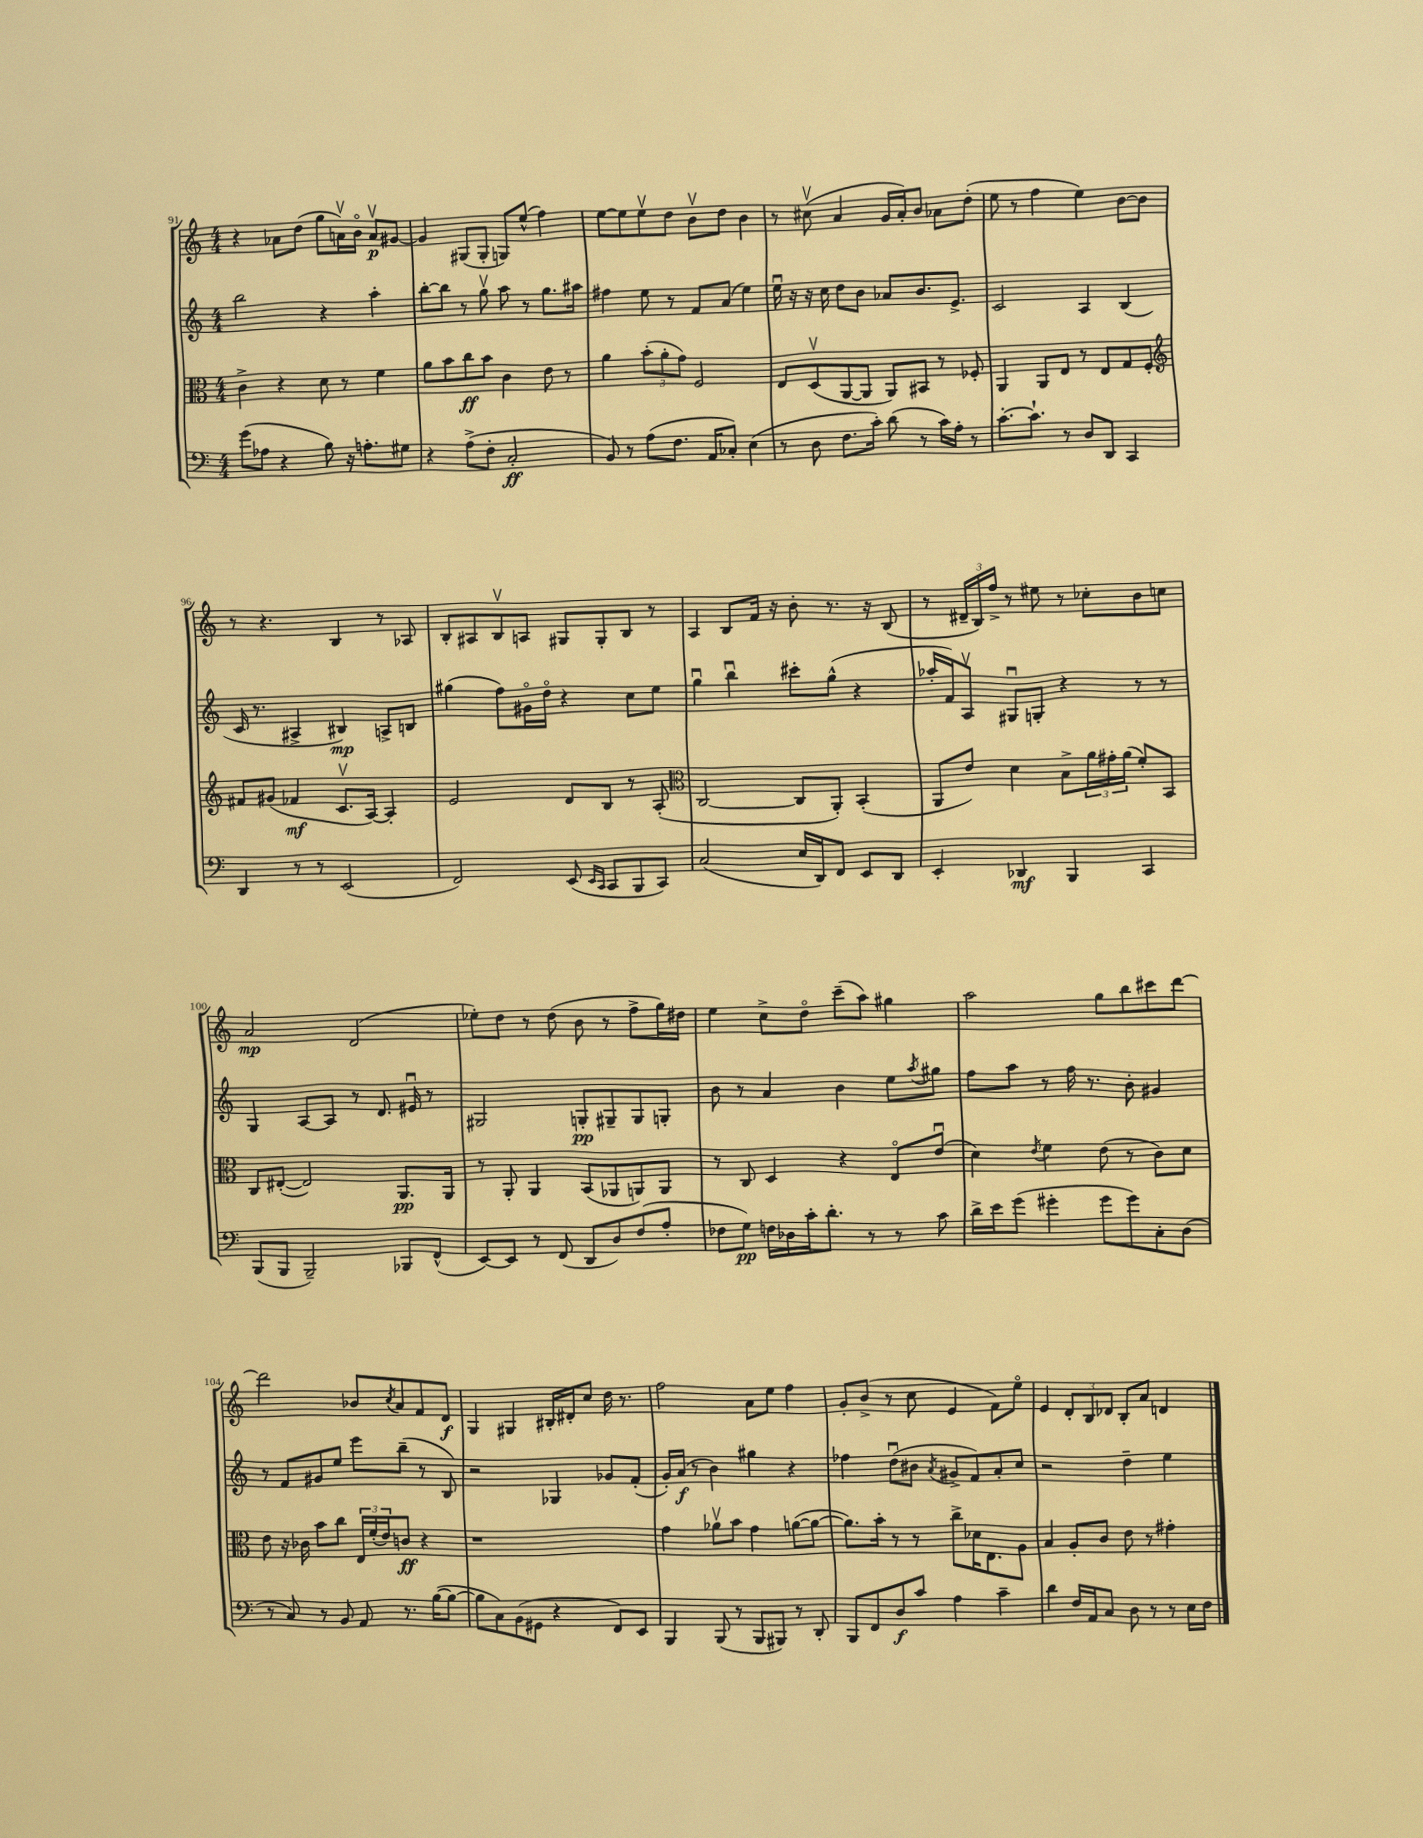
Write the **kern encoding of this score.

**kern	**dynam	**kern	**dynam	**kern	**dynam	**kern	**dynam
*part4	*part4	*part3	*part3	*part2	*part2	*part1	*part1
*staff4	*staff4	*staff3	*staff3	*staff2	*staff2	*staff1	*staff1
*clefF4	*	*clefC3	*	*clefG2	*	*clefG2	*
*k[]	*	*k[]	*	*k[]	*	*k[]	*
*M4/4	*	*M4/4	*	*M4/4	*	*M4/4	*
=91	=91	=91	=91	=91	=91	=91	=91
(8g\L	.	4c^\	.	2bb\	.	4r	.
8A-X\J	.	.	.	.	.	.	.
4r	.	4r	.	.	.	8a-X\L	.
.	.	.	.	.	.	(8dd\J	.
8B\)	.	8d\	.	4r	.	8gg\L	.
16r	.	8r	.	.	.	16anv\L)	.
8.An'\L	.	.	.	.	.	16b\JJ	.
.	.	4f\	.	4aa'\	.	8av/L	p
8G#X\J	.	.	.	.	.	[8g#X/J	.
=92	=92	=92	=92	=92	=92	=92	=92
4r	.	8a\L	.	[8bb'\L	.	4g#/]	.
.	.	8b\	.	8bb\J]	.	.	.
(8A^\L	.	8cc\	ff	8r	.	(8G#X/L	.
8F'\J	.	8b\J	.	8ggv\	.	8G#'/J	.
2C'/	ff	4c\	.	8aa\	.	8Gn/L)	.
.	.	.	.	8r	.	(8ee^^/J	.
.	.	8e\	.	8.gg\L	.	4ff\)	.
.	.	8r	.	.	.	.	.
.	.	.	.	16aa#X\Jk	.	.	.
=93	=93	=93	=93	=93	=93	=93	=93
8BB/)	.	4a\	.	4ff#X\	.	[8ee\L	.
8r	.	.	.	.	.	8ee\]	.
(8A\L	.	(12b'\L	.	8ee\	.	8eev\	.
.	.	12a'\	.	.	.	.	.
8.F\J	.	.	.	8r	.	8dd\J	.
.	.	12g\J)	.	.	.	.	.
.	.	2F/	.	8f/L	.	8bv\L	.
16AA/KL	.	.	.	.	.	.	.
8C-X'/J)	.	.	.	(8a/J	.	8dd\J	.
(4E\	.	.	.	4ee\)	.	4b\	.
=94	=94	=94	=94	=94	=94	=94	=94
8r	.	8E/L	.	16eeu\	.	8r	.
.	.	.	.	16r	.	.	.
8D\	.	(8Dv/	.	16r	.	(8cc#Xv\	.
.	.	.	.	16cc\	.	.	.
8.F\L	.	[8AA/	.	8dd\L	.	4a/	.
.	.	8AA/J]	.	8b\J	.	.	.
16c'\Jk)	.	.	.	.	.	.	.
(8d\	.	8AA/L)	.	8a-X/L	.	16g/LL	.
.	.	.	.	.	.	16a'/J)	.
8r	.	8BB#X/J	.	8.b/	.	8b/J	.
16c\LL)	.	8r	.	.	.	8a-X\L	.
16A'\JJ	.	.	.	8.e^/J	.	.	.
8r	.	8F-X'/	.	.	.	(8dd'\J	.
=95	=95	=95	=95	=95	=95	=95	=95
[8.c'\L	.	4AA/	.	2c/	.	8ee\	.
.	.	.	.	.	.	8r	.
8.c`\J]	.	.	.	.	.	.	.
.	.	8AA/L	.	.	.	4ff\	.
8r	.	8E/J	.	.	.	.	.
8D/L	.	8r	.	4A/	.	4ee\)	.
8DD/J	.	8E/L	.	.	.	.	.
4CC/	.	8G/	.	(4B/	.	[8b\L	.
.	.	8F'/J	.	.	.	8b\J]	.
!!LO:LB:g=z
=96	=96	=96	=96	=96	=96	=96	=96
*	*	*clefG2	*	*	*	*	*
4DD/	.	8f#X/L	.	16c/	.	8r	.
.	.	.	.	8.r	.	.	.
.	.	(8g#X/J	.	.	.	4.r	.
8r	.	4f-X/	mf	4A#X^/	.	.	.
8r	.	.	.	.	.	.	.
(2EE/	.	8.cv/L	.	4B#X/)	mp	4B/	.
.	.	[16A/Jk)	.	.	.	.	.
.	.	4A'/]	.	8An^/L	.	8r	.
.	.	.	.	8Bn/J	.	8A-X/	.
=97	=97	=97	=97	=97	=97	=97	=97
2FF/)	.	2e/	.	(4gg#X\	.	8B'/L	.
.	.	.	.	.	.	8A#X/	.
.	.	.	.	8ff\L)	.	8Bv/	.
.	.	.	.	16g#X\L	.	8An/J	.
.	.	.	.	16dd\JJ	.	.	.
(8EE/	.	8d/L	.	4r	.	8G#X/L	.
16qqEE/LL	.	.	.	.	.	.	.
16qqCC/JJ	.	.	.	.	.	.	.
8CC/L	.	8B/J	.	.	.	8G#'/	.
8BBB/	.	8r	.	8cc\L	.	8B/J	.
8CC/J)	.	(8A'/	.	8ee\J	.	8r	.
=98	=98	=98	=98	=98	=98	=98	=98
*	*	*clefC3	*	*	*	*	*
(2C/	.	[2C/	.	4ggu\	.	4A/	.
.	.	.	.	4bbu\	.	8B/L	.
.	.	.	.	.	.	16f/Jk	.
.	.	.	.	.	.	16r	.
16E/LL	.	8C/L]	.	8ccc#X'\L	.	8b'\	.
16DD/J)	.	.	.	.	.	.	.
8FF/J	.	8AA'/J)	.	(8gg^^\J	.	8.r	.
8EE/L	.	(4BB'/	.	4r	.	.	.
.	.	.	.	.	.	16r	.
8DD/J	.	.	.	.	.	(8B/	.
=99	=99	=99	=99	=99	=99	=99	=99
4EE'/	.	8AA/L	.	16aa-X'/LL	.	8r	.
.	.	.	.	16f/J)	.	.	.
.	.	8e/J)	.	8Av/J	.	24d#X~/LL	.
.	.	.	.	.	.	24B/)	.
.	.	.	.	.	.	24ff^/JJ	.
4DD-X/	mf	4d\	.	8G#Xu/L	.	8r	.
.	.	.	.	8Gn'/J	.	8ee#X\	.
4BBB/	.	8B^\L	.	4r	.	8r	.
.	.	24a\L	.	.	.	8cc-X'\L	.
.	.	24g#X'\	.	.	.	.	.
.	.	(24a\JJ	.	.	.	.	.
4CC/	.	8f'/L)	.	8r	.	8b\	.
.	.	8BB/J	.	8r	.	8ccn\J	.
!!LO:LB:g=z
=100	=100	=100	=100	=100	=100	=100	=100
(8BBB/L	.	8C/L	.	4G/	.	2a/	mp
8BBB/J	.	([8E#X'/J	.	.	.	.	.
2BBB~/)	.	2E#/])	.	[8A/L	.	.	.
.	.	.	.	8A/J]	.	.	.
.	.	.	.	8r	.	(2d/	.
.	.	.	.	8.d/	.	.	.
8BBB-X/L	.	8.AA/L	pp	.	.	.	.
.	.	.	.	16e#Xu/	.	.	.
(8FF^^/J	.	.	.	8r	.	.	.
.	.	16AA/Jk	.	.	.	.	.
=101	=101	=101	=101	=101	=101	=101	=101
[8EE/L)	.	8r	.	2G#X/	.	8ee-X'\L)	.
8EE/J]	.	8AA'/	.	.	.	8dd\J	.
8r	.	4AA/	.	.	.	8r	.
(8FF/	.	.	.	.	.	(8dd\	.
8DD/L	.	(8BB/L	.	8Gn'/L	pp	8b\	.
8D/)	.	8AA-X/	.	8G#X~/	.	8r	.
(8F/	.	8AAn/)	.	8G#/	.	8ff^\L	.
8A'/J	.	8AA/J	.	8Gn'/J	.	16gg\L)	.
.	.	.	.	.	.	16dd#X\JJ	.
=102	=102	=102	=102	=102	=102	=102	=102
8F-X\L	.	8r	.	8b\	.	4ee\	.
8G\J)	pp	8C/	.	8r	.	.	.
16Fn\LL	.	4D/	.	4a/	.	8cc^\L	.
16D-X\	.	.	.	.	.	.	.
16c'\J	.	.	.	.	.	8dd\J	.
8.d'\J	.	.	.	.	.	.	.
.	.	4r	.	4b\	.	(8ccc~\L	.
8r	.	.	.	.	.	8aa\J)	.
8r	.	8E/L	.	8ee\L	.	4gg#X\	.
.	.	.	.	8qaa/	.	.	.
8c\	.	(8eu/J	.	8gg#X\J	.	.	.
=103	=103	=103	=103	=103	=103	=103	=103
16d^\LL	.	4d\)	.	8ff\L	.	2aa\	.
16e\J	.	.	.	.	.	.	.
(8g\J	.	.	.	8aa\J	.	.	.
.	.	8qe/	.	.	.	.	.
4g#X'\	.	4f\	.	8r	.	.	.
.	.	.	.	16ff\	.	.	.
.	.	.	.	8.r	.	.	.
8g#\L	.	(8e\	.	.	.	8gg\L	.
8g#\)	.	8r	.	8b'\	.	8bb\	.
8C'\	.	8c\L)	.	4g#X/	.	8ccc#X\	.
(8D\J	.	8d\J	.	.	.	[8ddd\J	.
!!LO:LB:g=z
=104	=104	=104	=104	=104	=104	=104	=104
8r	.	8e\	.	8r	.	2ddd\]	.
8C/)	.	16r	.	8f/L	.	.	.
.	.	16c-X\	.	.	.	.	.
8r	.	8b\L	.	8g#X/	.	.	.
8BB/	.	8cc\J	.	8ee/J	.	.	.
8AA/	.	24E/LL	.	8eee\L	.	8b-X/L	.
.	.	(24f'/	.	.	.	.	.
.	.	24e/J)	.	.	.	.	.
.	.	.	.	.	.	8qcc/	.
8.r	.	8cn/J	ff	(8bb~\J	.	8a/	.
.	.	4r	.	8r	.	8f/	.
([16B\KL	.	.	.	.	.	.	.
8B\J_	.	.	.	8B/)	.	8d/J	f
=105	=105	=105	=105	=105	=105	=105	=105
8B\L]	.	1r	.	2r	.	4G/	.
8C\)	.	.	.	.	.	.	.
(8BB\	.	.	.	.	.	4G#X/	.
8GG#X\J	.	.	.	.	.	.	.
4r	.	.	.	4G-X/	.	16B#X'/LL	.
.	.	.	.	.	.	16d#X'/J	.
.	.	.	.	.	.	8cc/J	.
8FF/L)	.	.	.	8g-X/L	.	16dd\	.
.	.	.	.	.	.	8.r	.
8EE/J	.	.	.	(8f'/J	.	.	.
=106	=106	=106	=106	=106	=106	=106	=106
4BBB/	.	4g\	.	16g'/LL)	.	2ff\	.
.	.	.	.	(16a/JJ	f	.	.
.	.	.	.	8r	.	.	.
(8BBB/	.	8a-Xv\L	.	4b\)	.	.	.
8r	.	8b\J	.	.	.	.	.
8BBB/L	.	4g\	.	4gg#X\	.	8a\L	.
8BBB#X/J)	.	.	.	.	.	8ee\J	.
8r	.	([8an\L	.	4r	.	4ff\	.
8DD'/	.	8a\J_	.	.	.	.	.
=107	=107	=107	=107	=107	=107	=107	=107
8BBB/L	.	8.a\L])	.	4ff-X\	.	8g'/L	.
8FF/	.	.	.	.	.	(8b^/J	.
.	.	16b'\Jk	.	.	.	.	.
8D/	f	8r	.	(8ddu\L	.	8r	.
8c/J	.	8r	.	8b#X\J	.	8cc\	.
.	.	.	.	8qa/	.	.	.
4A\	.	8cc^\L	.	8g#X^/L	.	4e/	.
.	.	16d-X\K	.	8f/)	.	.	.
.	.	8.E\	.	.	.	.	.
4c~\	.	.	.	8a'/	.	8f\L)	.
.	.	8A\J	.	8cc/J	.	8ee\J	.
=108	=108	=108	=108	=108	=108	=108	=108
4d\	.	4B/	.	2r	.	4e/	.
16F/LL	.	8A'/L	.	.	.	12d'/L	.
16AA/J	.	.	.	.	.	.	.
.	.	.	.	.	.	12B/	.
8C/J	.	8c/J	.	.	.	.	.
.	.	.	.	.	.	12d-X/J	.
8D\	.	8e\	.	4dd~\	.	8B'/L	.
8r	.	8r	.	.	.	8a/J	.
8r	.	4g#X'\	.	4ee\	.	4dn/	.
16E\LL	.	.	.	.	.	.	.
16F\JJ	.	.	.	.	.	.	.
==	==	==	==	==	==	==	==
*-	*-	*-	*-	*-	*-	*-	*-
